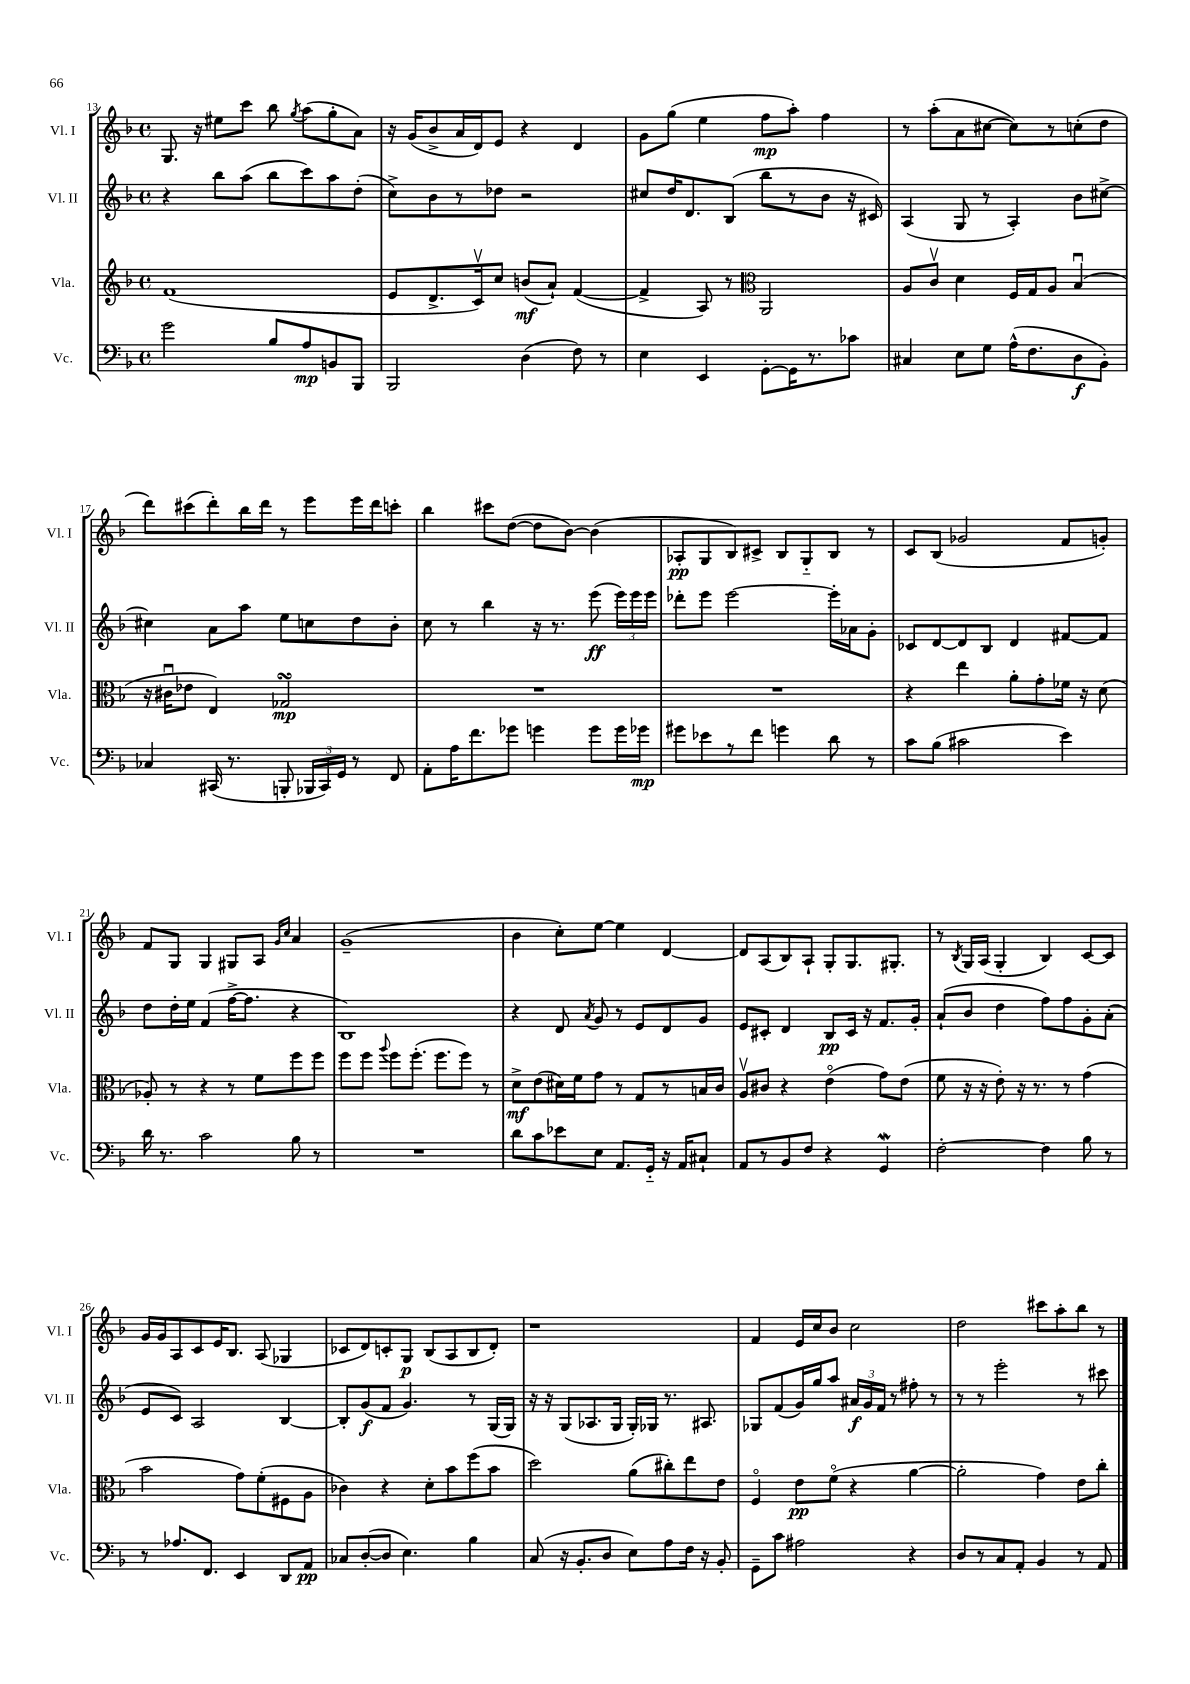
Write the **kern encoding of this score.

**kern	**kern	**kern	**kern
*staff4	*staff3	*staff2	*staff1
*clefF4	*clefG2	*clefG2	*clefG2
*k[b-]	*k[b-]	*k[b-]	*k[b-]
*M4/4	*M4/4	*M4/4	*M4/4
*met(c)	*met(c)	*met(c)	*met(c)
2g	(1f	4r	8.G
.	.	.	16r
.	.	8bb-	8ee#
.	.	(8aa	8ccc
8B-	.	8bb-	8bb-
.	.	.	8qgg
8A	.	8ccc)	(8aa
8BB	.	8aa	8gg'
8BBB-	.	(8dd'	8a)
=	=	=	=
2BBB-	8e	8cc^)	16r
.	.	.	(16g
.	8.d^	8b-	8b-^
.	.	8r	16a
.	16cv)	.	16d)
.	8cc	8dd-	8e
(4D	(8b	2r	4r
.	8a`)	.	.
8F)	([4f	.	4d
8r	.	.	.
=	=	=	=
4E	4f^]	8cc#	8g
.	.	16dd	(8gg
.	.	8.d	.
4EE	8A)	.	4ee
.	8r	(8B-	.
*	*clefC3	*	*
[8GG'	2AA	8bb-	8ff
16GG]	.	8r	8aa')
8.r	.	.	.
.	.	8b-	4ff
8c-	.	16r	.
.	.	16c#)	.
=	=	=	=
4C#	8A	(4A	8r
.	8cv	.	(8aa'
8E	4d	8G	8a
8G	.	8r	[8cc#
(16A^^	16F	4A')	8cc#])
8.F	16G	.	.
.	8A	.	8r
8D	(4B-u	8b-	(8cc'
8BB-')	.	[8cc#^	8dd
=	=	=	=
4C-	16r	4cc#]	8ddd)
.	16c#u	.	.
.	8e-	.	(8ccc#
(16CC#	4E)	8a	8ddd')
8.r	.	.	.
.	.	8aa	16bb-
.	.	.	16ddd
8BBB'	2G-	8ee	8r
24BBB-	.	8cc	8eee
24CC#)	.	.	.
24GG	.	.	.
8r	.	8dd	16eee
.	.	.	16ddd
8FF	.	8b-'	8ccc'
=	=	=	=
8AA'	1r	8cc	4bb-
16A	.	8r	.
8.f	.	.	.
.	.	4bb-	8ccc#
8g-	.	.	([8dd
4g	.	16r	8dd]
.	.	8.r	.
.	.	.	[8b-)
8g	.	(8eee	(4b-]
16g	.	24eee)	.
.	.	24eee	.
16g-	.	.	.
.	.	24eee	.
=	=	=	=
8g#	1r	8ddd-'	8A-'
8e-	.	8eee	8G
8r	.	[2eee	8B-)
8f	.	.	8c#^
4g	.	.	8B-
.	.	.	8G'~
8d	.	16eee']	8B-
.	.	16a-	.
8r	.	8g'	8r
=	=	=	=
8c	4r	8c-	8c
(8B-	.	[8d	(8B-
2c#	4ee	8d]	2g-
.	.	8B-	.
.	8a'	4d	.
.	8g'	.	.
4e)	16f-	[8f#	8f
.	16r	.	.
.	(8d	8f#]	8g')
=	=	=	=
16d	8A-')	8dd	8f
8.r	.	.	.
.	8r	16dd'	8G
.	.	16ee	.
2c	4r	(4f	4G
.	8r	[16ff^	8G#
.	.	8.ff]	.
.	8f	.	8A
.	.	.	16qqg
.	.	.	16qqcc
8B-	8ff	4r	4a
8r	8ff	.	.
=	=	=	=
1r	8ff	1B-)	(1g~
.	8ff	.	.
.	8qqaa	.	.
.	8ff	.	.
.	(8.ff'	.	.
.	8.ff	.	.
.	8ff)	.	.
.	8r	.	.
=	=	=	=
8d	8d^	4r	4b-
8c	(8e	.	.
8e-	16d#)	8d	8cc')
.	16f	.	.
.	.	8qa	.
8E	8g	8g	[8ee
8.AA	8r	8r	4ee]
.	8G	8e	.
16GG'~	.	.	.
16r	8r	8d	[4d
16AA	.	.	.
8C#`	16B	8g	.
.	16c	.	.
=	=	=	=
8AA	8Av	8e	8d]
8r	8c#	8c#'	(8A
8BB-	4r	4d	8B-)
8F	.	.	8A`
4r	(4eo	8B-	8G'
.	.	16c#	8.G
.	.	16r	.
4GG	8g)	8.f	.
.	.	.	8.G#'
.	(8e	.	.
.	.	16g'	.
=	=	=	=
[2F'	8f	(8a`	8r
.	.	.	8qB-
.	16r	8b-	16G
.	16r	.	(16A
.	8e')	4dd	4G'
.	16r	.	.
.	8.r	.	.
4F]	.	8ff)	4B-)
.	8r	8ff	.
8B-	(4g	8g'	[8c
8r	.	(8a'	8c]
=	=	=	=
8r	2b-	8e	16g
.	.	.	16g
8.A-	.	8c)	8A
.	.	2A	8c
8.FF	.	.	.
.	.	.	16e
.	.	.	8.B-
4EE	8g)	.	.
.	(8f'	.	(8A
8DD	8F#	[4B-	4G-
8AA	8A	.	.
=	=	=	=
8C-	4c-)	8B-']	8c-
([8D'	.	(8g	8d)
8D]	4r	8f	8c'
4.E)	.	4.g)	8G
.	8d'	.	(8B-
.	8b-	.	8A
4B-	(8ff	8r	8B-
.	8b-	(16G	8d')
.	.	16G)	.
=	=	=	=
(8C	2dd)	16r	1r
.	.	16r	.
16r	.	(8G	.
8.BB-'	.	.	.
.	.	8.A-	.
8D	.	.	.
.	.	16G	.
8E)	(8a	16G')	.
.	.	16G-	.
8A	8cc#')	8.r	.
16F	8ee	.	.
16r	.	8.A#	.
8BB-'	8e	.	.
=	=	=	=
8GG~	4Fo	8G-	4f
8c	.	(8f	.
2A#	8e	16g)	16e
.	.	16gg	16cc
.	(8fo	8aa	8b-
.	4r	24a#	2cc
.	.	24g	.
.	.	24f	.
.	.	8r	.
4r	[4a	8ff#'	.
.	.	8r	.
=	=	=	=
8D	2a']	8r	2dd
8r	.	8r	.
8C	.	2eee'	.
8AA'	.	.	.
4BB-	4g)	.	8ccc#
.	.	.	8aa'
8r	8e	8r	8bb-
8AA	8cc'	8ccc#	8r
==	==	==	==
*-	*-	*-	*-
